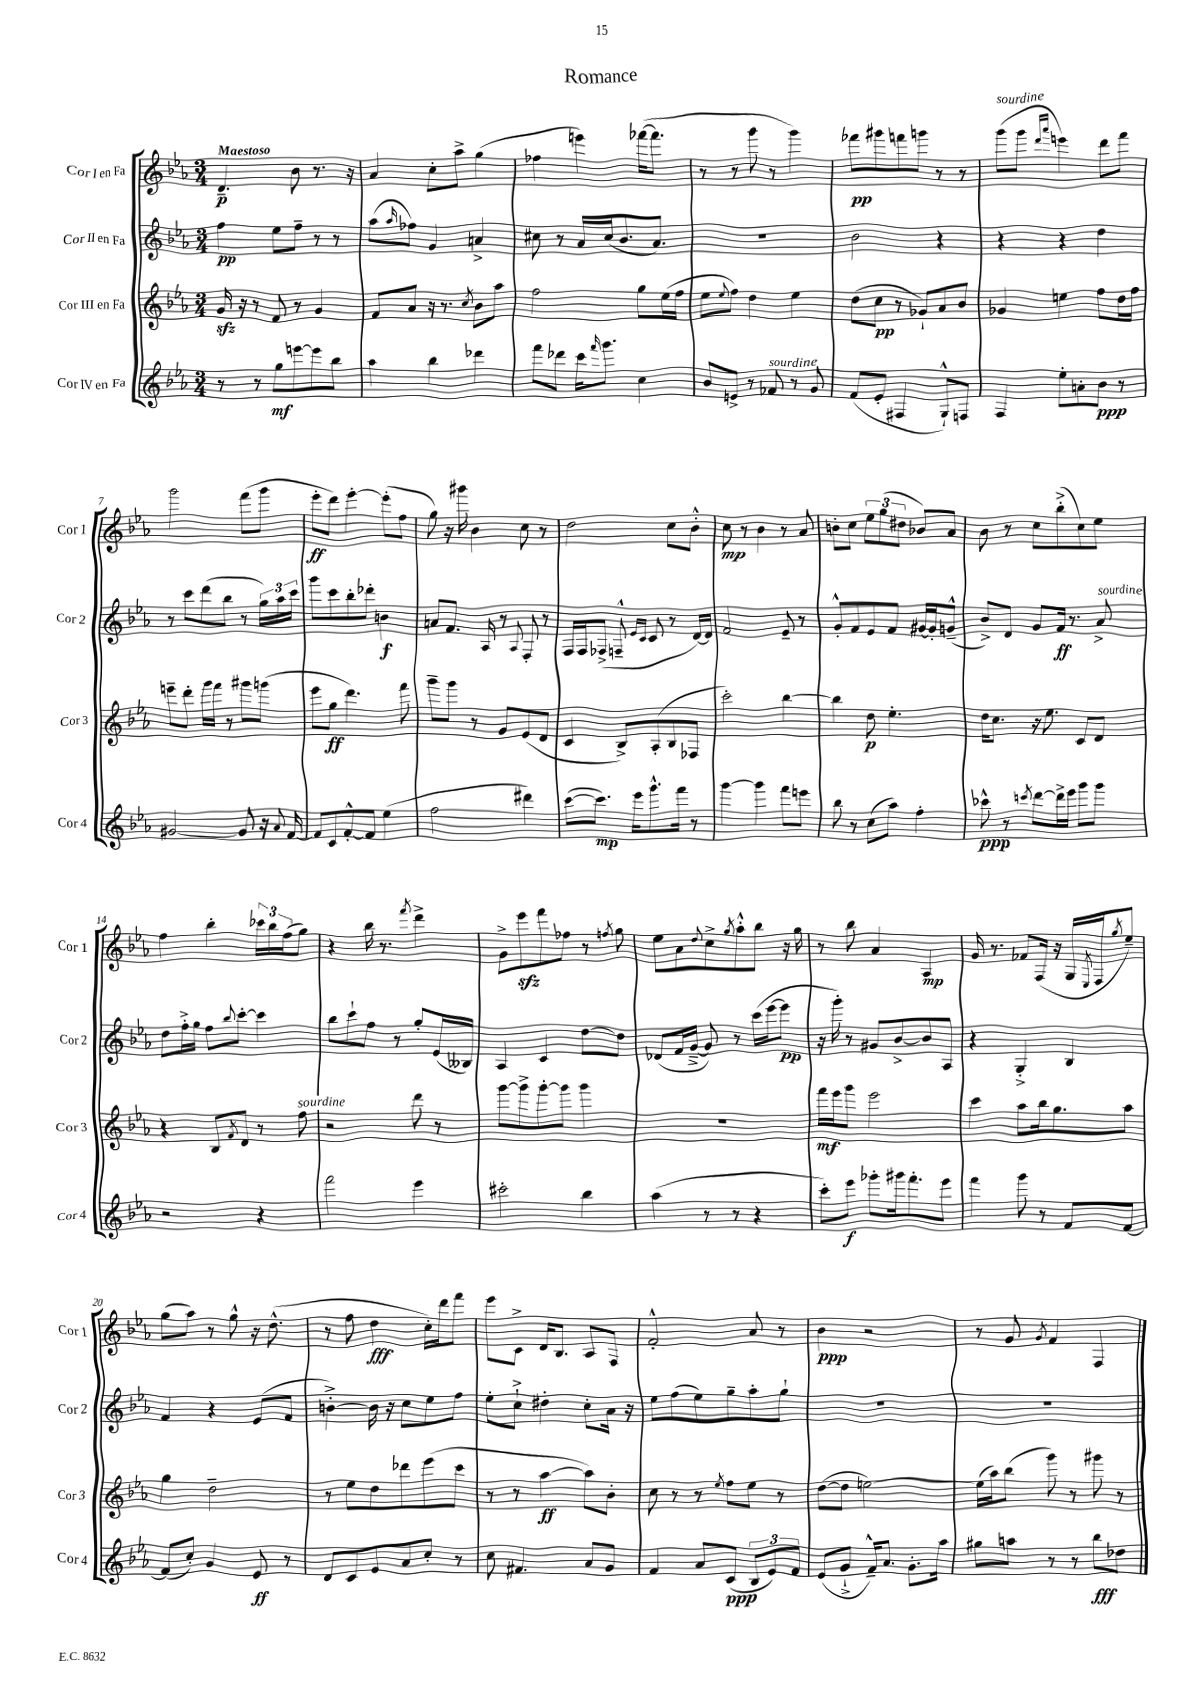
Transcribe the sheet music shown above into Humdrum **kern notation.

**kern	**dynam	**kern	**dynam	**kern	**dynam	**kern	**dynam
*part4	*part4	*part3	*part3	*part2	*part2	*part1	*part1
*staff4	*staff4	*staff3	*staff3	*staff2	*staff2	*staff1	*staff1
*I"Cor IV en Fa	*	*I"Cor III en Fa	*	*I"Cor II en Fa	*	*I"Cor I en Fa	*
*I'Cor 4	*	*I'Cor 3	*	*I'Cor 2	*	*I'Cor 1	*
*clefG2	*	*clefG2	*	*clefG2	*	*clefG2	*
*k[b-e-a-]	*	*k[b-e-a-]	*	*k[b-e-a-]	*	*k[b-e-a-]	*
*M3/4	*	*M3/4	*	*M3/4	*	*M3/4	*
=1	=1	=1	=1	=1	=1	=1	=1
!	!	!	!	!	!	!LO:TX:a:B:t=Maestoso	!
8r	.	16gzz/	.	4ff\	pp	4.d~/	p
.	.	16r	.	.	.	.	.
8r	.	8r	.	.	.	.	.
8gg\L	mf	8f/	.	8ee-\L	.	.	.
[8eeen\	.	8r	.	8ff~\J	.	8b-\	.
8eee\]	.	4g/	.	8r	.	8.r	.
8bb-\J	.	.	.	8r	.	.	.
.	.	.	.	.	.	16r	.
=2	=2	=2	=2	=2	=2	=2	=2
4aa-\	.	8f/L	.	(8aa-\L	.	4a-/	.
.	.	.	.	16qqaa-/	.	.	.
.	.	8a-/J	.	8ff-X\J)	.	.	.
4bb-\	.	16r	.	4g/	.	8cc'\L	.
.	.	8.r	.	.	.	.	.
.	.	.	.	.	.	8aa-^\J	.
.	.	8qcc/	.	.	.	.	.
4ddd-X\	.	8b-\L	.	4an^/	.	(4gg\	.
.	.	8aa-\J	.	.	.	.	.
=3	=3	=3	=3	=3	=3	=3	=3
8fff\L	.	2ff\	.	8cc#X\	.	4ff-X\	.
8ddd-X\J	.	.	.	8r	.	.	.
16ccc\KL	.	.	.	16a-/LL	.	4eeen\)	.
16qqfff/	.	.	.	.	.	.	.
8.ggg\J	.	.	.	(16cc#/J	.	.	.
.	.	.	.	8.b-/	.	.	.
4cc\	.	8gg\L	.	.	.	([16fff-X\KL	.
.	.	.	.	8.a-/J)	.	8.fff-\J]	.
.	.	(16ee-\L	.	.	.	.	.
.	.	16ff\JJ	.	.	.	.	.
=4	=4	=4	=4	=4	=4	=4	=4
8b-/L	.	8ee-\L	.	2.r	.	8r	.
.	.	8qqee-/	.	.	.	.	.
8en^/J	.	8ff\J)	.	.	.	8r	.
8r	.	4dd\	.	.	.	8ggg\	.
!LO:TX:a:i:t=sourdine	!	!	!	!	!	!	!
8f-X/	.	.	.	.	.	8r	.
8r	.	4ee-\	.	.	.	4ggg\)	.
8g/	.	.	.	.	.	.	.
=5	=5	=5	=5	=5	=5	=5	=5
(8f/L	.	(8dd\L	.	2b-\	.	8fff-X\L	pp
8e-'/J	.	8cc\J	pp	.	.	8ggg#X\	.
4F#X/	.	8r	.	.	.	8fffn\	.
.	.	8g-X`/L)	.	.	.	8gggn\J	.
8G`^^/L)	.	8a-/	.	4r	.	8r	.
8Fn/J	.	8b-/J	.	.	.	8r	.
=6	=6	=6	=6	=6	=6	=6	=6
!	!	!	!	!	!	!LO:TX:a:i:t=sourdine	!
4F/	.	4g-X/	.	4r	.	(8ggg\L	.
.	.	.	.	.	.	8ggg\J	.
.	.	.	.	.	.	16qqddd/LL	.
.	.	.	.	.	.	16qqaaa-/JJ	.
8ee-'\L	.	4een\	.	4r	.	4eeen\)	.
8an'\	.	.	.	.	.	.	.
8b-\J	ppp	8ff\L	.	4dd\	.	8ddd\L	.
8r	.	16dd\L	.	.	.	8fff\J	.
.	.	16ff\JJ	.	.	.	.	.
!!LO:LB:g=z
=7	=7	=7	=7	=7	=7	=7	=7
[2g#X/	.	8eeen~\L	.	8r	.	2ggg\	.
.	.	8ddd'\J	.	8ccc\L	.	.	.
.	.	16ggg\LL	.	(8ddd\	.	.	.
.	.	16fff\JJ	.	.	.	.	.
.	.	8r	.	8bb-\J	.	.	.
8g#/]	.	8ggg#X\L	.	8r	.	(8fff\L	.
16r	.	(8gggn\J	.	24gg\LL)	.	8ggg\J	.
.	.	.	.	24aa-\	.	.	.
8qqa-/	.	.	.	.	.	.	.
[16f/	.	.	.	.	.	.	.
.	.	.	.	24ccc\JJ	.	.	.
=8	=8	=8	=8	=8	=8	=8	=8
8f/L]	.	8eee-\L	.	8ggg\L	.	8eee-'\L	ff
8c/	.	8gg\J	ff	8ccc\	.	8ddd\J)	.
[8f'^^/	.	4.ddd\)	.	8bb-'\	.	[4eee-'\	.
8f/J]	.	.	.	8ddd-X'\J	.	.	.
(4ee-\	.	.	.	4bn\	f	(8eee-'\L]	.
.	.	8fff\	.	.	.	8ff\J	.
=9	=9	=9	=9	=9	=9	=9	=9
2ff\	.	8ggg~\L	.	8an/L	.	8gg\)	.
.	.	8ggg\J	.	8.f/J	.	16r	.
.	.	.	.	.	.	16ggg#X\	.
.	.	8r	.	.	.	4b-\	.
.	.	.	.	16A-/	.	.	.
.	.	8g/L	.	8r	.	.	.
.	.	.	.	8qqA-/	.	.	.
4ddd#X\)	.	(8e-/	.	8F'/	.	8cc\	.
.	.	8d/J	.	8r	.	8r	.
=10	=10	=10	=10	=10	=10	=10	=10
([8ccc\L	.	4c/	.	16F/LL	.	2dd\	.
.	.	.	.	16F/J	.	.	.
8.ccc\J])	mp	.	.	(8F-X^/J	.	.	.
.	.	8B-^/L)	.	8Fn~^^/	.	.	.
16eee-\KL	.	.	.	.	.	.	.
.	.	.	.	16qqe-/LL	.	.	.
.	.	.	.	16qqc/JJ	.	.	.
8.ggg^^\	.	(8A-'/	.	8c/	.	.	.
.	.	8B-/	.	8r	.	8cc\L	.
16fff\Jk	.	.	.	.	.	.	.
8r	.	8F-X/J	.	[16d/LL)	.	8b-'^^\J	.
.	.	.	.	16d/JJ]	.	.	.
=11	=11	=11	=11	=11	=11	=11	=11
[4ggg\	.	2ccc'\)	.	2f/	.	8cc\	mp
.	.	.	.	.	.	8r	.
4ggg\]	.	.	.	.	.	4b-\	.
8fff\L	.	[4bb-\	.	8e-~/	.	8r	.
8eeen\J	.	.	.	8r	.	8a-/	.
=12	=12	=12	=12	=12	=12	=12	=12
8bb-\	.	4bb-\]	.	8g'^^/L	.	8bn'\L	.
8r	.	.	.	8f/	.	8cc\J	.
(8cc\L	.	8dd\	p	8e-/	.	12ee-\L	.
.	.	.	.	.	.	(12gg\	.
8aa-\J)	.	4.ee-'\	.	8f/J	.	.	.
.	.	.	.	.	.	12dd#X\J	.
4ff'\	.	.	.	[16g#X/LL	.	8b-X/L)	.
.	.	.	.	16g#'/J]	.	.	.
.	.	.	.	(8gn~^^/J	.	8a-/J	.
=13	=13	=13	=13	=13	=13	=13	=13
8ccc-X^^\	ppp	16dd\KL	.	8b-^/L)	.	8b-\	.
.	.	8.cc\J	.	.	.	.	.
8r	.	.	.	8d/J	.	8r	.
8qcccn/	.	.	.	.	.	.	.
[8ddd\L	.	16r	.	8g/L	.	8cc\L	.
.	.	8.ee-\	.	.	.	.	.
16ddd^\L]	.	.	.	16f/Jk	ff	(8bb-'^\	.
16eee-\JJ	.	.	.	8.r	.	.	.
8ggg\L	.	8c/L	.	.	.	8cc\)	.
!	!	!	!	!LO:TX:a:i:t=sourdine	!	!	!
8ggg\J	.	8d/J	.	8a-^/	.	8ee-\J	.
!!LO:LB:g=z
=14	=14	=14	=14	=14	=14	=14	=14
2r	.	4r	.	8dd\L	.	4ff\	.
.	.	.	.	16ff'^\L	.	.	.
.	.	.	.	16gg\JJ	.	.	.
.	.	8B-/L	.	8ff\L	.	4bb-'\	.
.	.	8qf/	.	8qqbb-/	.	.	.
.	.	8d/J	.	[8ccc'\J	.	.	.
4r	.	8r	.	4ccc\]	.	24ccc-X\LL	.
.	.	.	.	.	.	24bb-\	.
.	.	.	.	.	.	(24ff\J	.
!	!	!LO:TX:a:i:t=sourdine	!	!	!	!	!
.	.	8ff\	.	.	.	8gg\J)	.
=15	=15	=15	=15	=15	=15	=15	=15
2fff\	.	2r	.	8bb-\L	.	4r	.
.	.	.	.	8ccc`\	.	.	.
.	.	.	.	8ff\J	.	16bb-\	.
.	.	.	.	.	.	8.r	.
.	.	.	.	8r	.	.	.
.	.	.	.	.	.	8qfff/	.
4eee-\	.	8ddd\	.	8gg'/L	.	4ddd^\	.
.	.	8r	.	(16e-/L	.	.	.
.	.	.	.	16B--X/JJ)	.	.	.
=16	=16	=16	=16	=16	=16	=16	=16
2ccc#X'\	.	[8ggg\L	.	4A-/	.	8g^\L	.
.	.	8ggg^\]	.	.	.	8eee-zz\	.
.	.	[8ggg'\	.	4c/	.	8fff\	.
.	.	8ggg\J]	.	.	.	8ff-X\J	.
4bb-\	.	4ggg\	.	[8dd\L	.	8r	.
.	.	.	.	.	.	8qffn/	.
.	.	.	.	8dd\J]	.	8gg\	.
=17	=17	=17	=17	=17	=17	=17	=17
(4aa-\	.	2.r	.	(8d-X/L	.	8ee-\L	.
.	.	.	.	16f/L	.	8a-\	.
.	.	.	.	[16g~^/JJ	.	.	.
.	.	.	.	.	.	8qqdd/	.
8r	.	.	.	8g/])	.	8cc^\	.
.	.	.	.	.	.	8qgg/	.
8r	.	.	.	8r	.	8aa-'^^\	.
4r	.	.	.	(16ccc\LL	.	8bb-\J	.
.	.	.	.	[16eee-\J	.	.	.
.	.	.	.	8eee-\J]	pp	16r	.
.	.	.	.	.	.	16gg\	.
=18	=18	=18	=18	=18	=18	=18	=18
8ccc'\L)	.	16fff\LL	mf	16r	.	8r	.
.	.	16eee-\J	.	16ggg'\)	.	.	.
8eee-\J	f	8ggg\J	.	8r	.	8bb-\	.
8ggg-X'\L	.	2eee-\	.	8g#X/L	.	4a-/	.
16ggg#X\k	.	.	.	[8b-^/	.	.	.
8.fff'\	.	.	.	.	.	.	.
.	.	.	.	8b-/]	.	4A-/	mp
8eee-\J	.	.	.	8A-/J	.	.	.
=19	=19	=19	=19	=19	=19	=19	=19
4fff\	.	4ccc\	.	4r	.	16g/	.
.	.	.	.	.	.	8.r	.
8ggg\	.	8aa-\L	.	4G'^/	.	8f-X/L	.
8r	.	16bb-\k	.	.	.	(16F/Jk	.
.	.	8.gg\	.	.	.	16r	.
8f/L	.	.	.	4B-/	.	16G/LL	.
.	.	.	.	.	.	8qE-/	.
.	.	.	.	.	.	16F/J	.
.	.	.	.	.	.	8qgg/	.
[8f/J	.	8aa-\J	.	.	.	8ee-~/J)	.
!!LO:LB:g=z
=20	=20	=20	=20	=20	=20	=20	=20
(8f/L]	.	4gg\	.	4f/	.	(8gg\L	.
8cc'/J)	.	.	.	.	.	8aa-\J)	.
4g/	.	2dd~\	.	4r	.	8r	.
.	.	.	.	.	.	8gg^^\	.
8e-/	ff	.	.	(8e-/L	.	16r	.
.	.	.	.	.	.	(8.dd^^\	.
8r	.	.	.	8f/J	.	.	.
=21	=21	=21	=21	=21	=21	=21	=21
8d/L	.	8r	.	[4bn'^\)	.	8r	.
8c/	.	8ee-\L	.	.	.	8ff\	.
8e-/	.	8dd\	.	16b\]	.	4dd\	fff
.	.	.	.	16r	.	.	.
8a-/	.	8ddd-X\	.	8cc\L	.	.	.
8cc'/J	.	(8eee-\	.	8ee-\	.	16cc'\LL)	.
.	.	.	.	.	.	16ddd\J	.
8r	.	8ccc\J	.	8ff\J	.	8fff\J	.
=22	=22	=22	=22	=22	=22	=22	=22
8cc\	.	8r	.	8ee-'\L	.	8eee-\L	.
4.f#X/	.	8r	.	8cc`^\J	.	8c^\J	.
.	.	[4aa-\	ff	4dd#X'\	.	16d/KL	.
.	.	.	.	.	.	8.B-/J	.
8a-/L	.	8aa-\L])	.	8cc'\L	.	8A-/L	.
8g/J	.	8b-'\J	.	16a-\Jk	.	8F/J	.
.	.	.	.	16r	.	.	.
=23	=23	=23	=23	=23	=23	=23	=23
4f/	.	8cc\	.	8ee-\L	.	2f'^^/	.
.	.	8r	.	(8ff\	.	.	.
8a-/L	.	8r	.	8ee-\)	.	.	.
.	.	8qee-/	.	.	.	.	.
(8c/J	ppp	8ff\L	.	8gg~\	.	.	.
12B-/L	.	8ee-\J	.	8aa-'\	.	8a-/	.
12e-/)	.	.	.	.	.	.	.
.	.	8r	.	8gg`\J	.	8r	.
12f/J	.	.	.	.	.	.	.
=24	=24	=24	=24	=24	=24	=24	=24
(8e-/L	.	([8dd\L	.	2.r	.	4b-\	ppp
8g`^/J	.	8dd\J]	.	.	.	.	.
16f~^^/KL)	.	[2een\)	.	.	.	2r	.
8.a-/J	.	.	.	.	.	.	.
8.g'\L	.	.	.	.	.	.	.
16aa-\Jk	.	.	.	.	.	.	.
=25	=25	=25	=25	=25	=25	=25	=25
8gg#X\L	.	(16ee\LL]	.	2.r	.	8r	.
.	.	16aa-\J)	.	.	.	.	.
8aan\J	.	(8bb-\J	.	.	.	8g/	.
.	.	.	.	.	.	8qg/	.
8r	.	8ggg\)	.	.	.	4f/	.
8r	.	8r	.	.	.	.	.
8bb-\L	fff	8ggg#X\	.	.	.	4F/	.
8dd-X\J	.	8r	.	.	.	.	.
==	==	==	==	==	==	==	==
*-	*-	*-	*-	*-	*-	*-	*-
